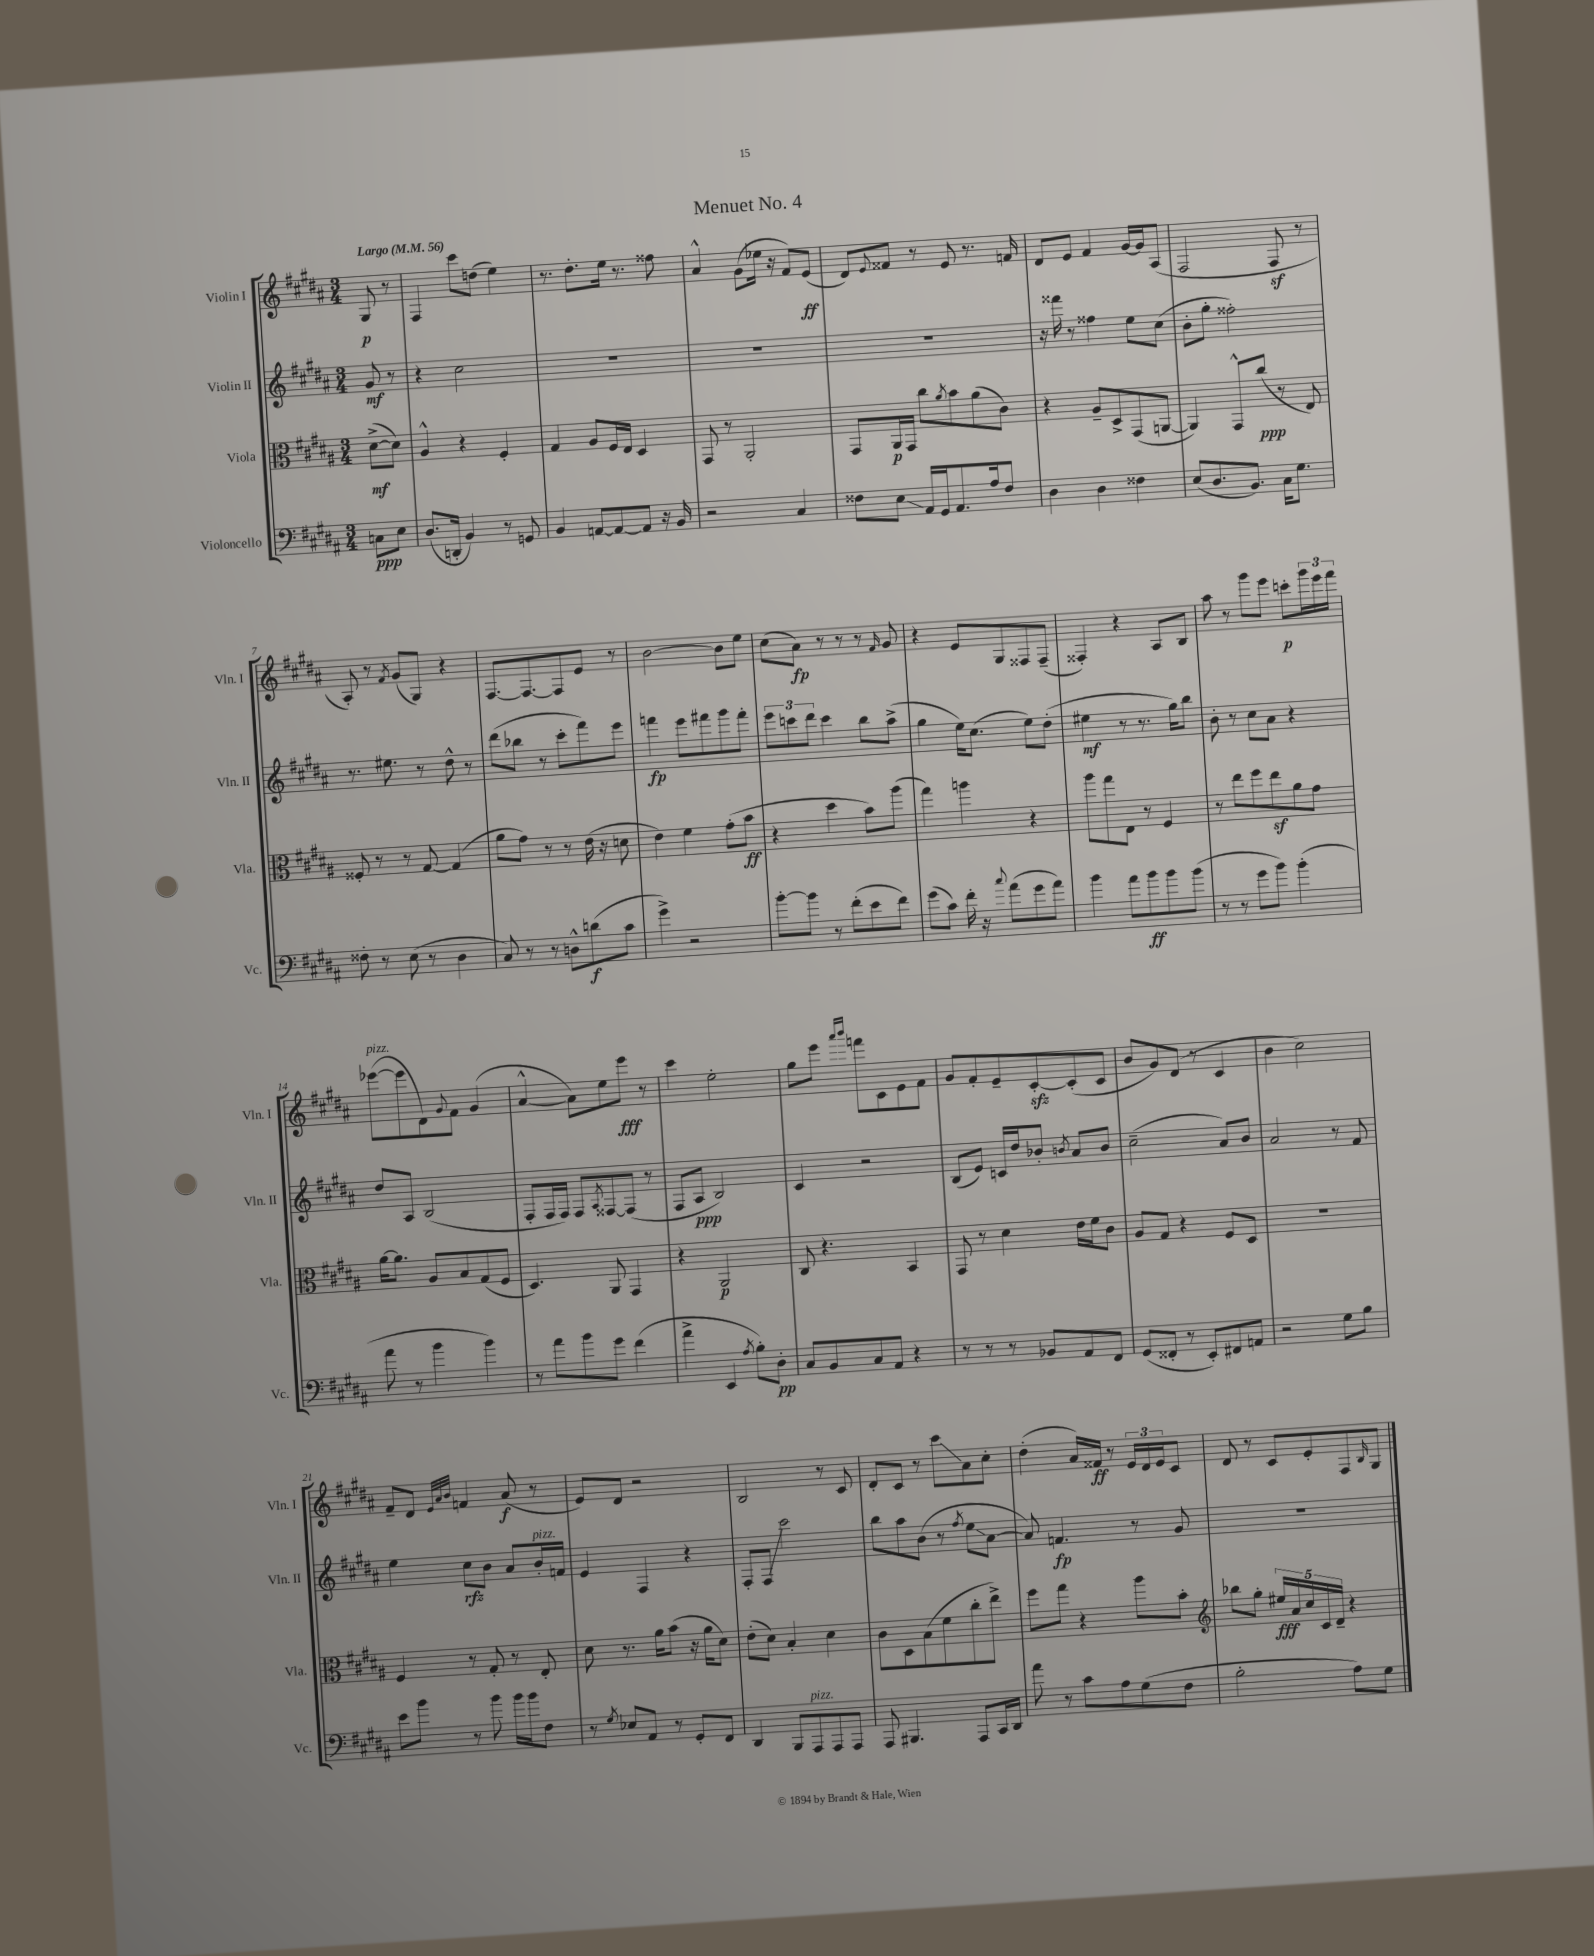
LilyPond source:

\header { title = "Menuet No. 4" }
<<
\new StaffGroup <<
\new Staff = "s0" \with { instrumentName = "Violin I" shortInstrumentName = "Vln. I" } {
    \clef treble \key b \major \numericTimeSignature \time 3/4 \partial 4 \tempo "Largo" 4 = 56
    gis8\p r8 |
    fis4 cis'''8 d''8( e''4) |
    r8. dis''8.-. e''16 r8. fisis''8 |
    ais'4-^ gis'8( ees''16 r16 fis'8) e'8\ff( |
    dis'8) \appoggiatura { e'8 } fisis'8 r8 e'8 r8. f'16 |
    dis'8 e'8 fis'4 gis'16~ gis'16 ais8( |
    fis2 fis8\sf r8 |
    ais8-.) r8 \acciaccatura { fis'8 } gis'8( gis8) r4 |
    fis8.~ fis8.~ fis8 e'8 r8 |
    b'2~ b'8 e''8 |
    cis''8( ais'8\fp) r8 r8 r8 \grace { fis'16 } gis'8 |
    r4 e'8 gis8 fisis8 fisis8--( |
    fisis4-.) r4 ais8 b8 |
    ais''8 r8 gis'''8 e'''8 c'''8-.\p \tuplet 3/2 { gis'''16 e'''16 fis'''16 } |
    ees'''8~^\markup { \italic "pizz." }( ees'''8 dis'8) \appoggiatura { gis'8 } fis'8 gis'4( |
    ais'4~-^ ais'8) e''8 e'''8\fff r8 |
    cis'''4 e''2-. |
    gis''8 e'''8 \grace { ais'''16 b'''16 } f'''8 cis'8 e'8 fis'8 |
    gis'8 fis'8-. e'8-- cis'8~-.\sfz cis'8-.( cis'8 |
    b'8 gis'8) dis'8( r8 cis'4 |
    b'4 cis''2) |
    fis'8-- dis'8 \grace { e'32 ais'32 b'32 } f'4 ais'8\f( r8 |
    e'8) dis'8 r2 |
    b2 r8 cis'8 |
    dis'8-. cis'8 r8 cis'''8\glissando ais'8 cis''8-. |
    dis''4-.( ais'16) fisis'16\ff r8 \tuplet 3/2 { e'16 dis'16 e'16 } cis'8 |
    dis'8 r8 cis'8 e'8-. fis8 \grace { b16 } gis8 \bar "|." |
}
\new Staff = "s1" \with { instrumentName = "Violin II" shortInstrumentName = "Vln. II" } {
    \clef treble \key b \major \numericTimeSignature \time 3/4 \partial 4
    gis'8\mf r8 |
    r4 cis''2 |
    R2. |
    R2. |
    R2. |
    r16 fisis'''16 r8 fisis''4 e''8 cis''8( |
    b'8-. gis''8-. fisis''2-.) |
    r8. eis''8. r8 dis''8-^ r8 |
    dis'''8( bes''8 r8 cis'''8-. fis'''8) e'''8 |
    f'''4\fp e'''8 fis'''8 gis'''8 fis'''8-. |
    \tuplet 3/2 { e'''8 c'''8 dis'''8 } c'''4 b''8 ais''8->( |
    gis''4 e''16) cis''8.( e''8) dis''8-.( |
    eis''4\mf r8 r8. gis''16) b''8 |
    b'8-. r8 cis''8 ais'8 r4 |
    dis''8 ais8 b2( |
    fis8-. fis16 fis16) fis8 \acciaccatura { ais8 } fisis8~ fisis8( r8 |
    fis8 ais8\ppp b2) |
    cis'4 r2 |
    b8( e'8) c'16 dis''16 bes'8-. \acciaccatura { b'8 } ais'8 b'8 |
    cis''2--( ais'8) b'8 |
    ais'2 r8 fis'8 |
    e''4 cis''8\rfz b'8 ais'8 b'16-.^\markup { \italic "pizz." } f'16 |
    e'4 fis4 r4 |
    fis8-. fis8\glissando cis'''2 |
    b''8 ais''8 b'8( r8 \acciaccatura { fis''8 } e''8\glissando ais'8~ |
    ais'8) f'4.\fp r8 gis'8 |
    R2. \bar "|." |
}
\new Staff = "s2" \with { instrumentName = "Viola" shortInstrumentName = "Vla." } {
    \clef alto \key b \major \numericTimeSignature \time 3/4 \partial 4
    dis'8~->\mf( dis'8) |
    ais4-^ r4 fis4-. |
    gis4 ais8 fis16 e16 dis4 |
    gis,8 r8 ais,2-. |
    gis,8 ais,16\p gis,16 cis''8 \acciaccatura { ais'8 } b'8 ais'8( cis'8) |
    r4 ais8-- dis8-> gis,8( a,8~ |
    a,4) gis,8-^ cis''8\ppp( r8 e8) |
    fisis8-. r8 r8 gis8~ gis4( |
    ais'8 gis'8) r8 r8 e'16( r16 d'8 |
    e'4) fis'4 gis'8-.( b'8\ff |
    r4 dis''4 b'8) ais''8( |
    gis''4) a''4 r4 |
    ais''8 gis''8 e8 r8 fis4 |
    r8 e''8 fis''8 e''8\sf ais'8 gis'8 |
    ais'16~ ais'8. ais8 b8 gis8( fis8 |
    dis4.) ais,8 gis,4 |
    r4 ais,2\p |
    cis8 r4. b,4 |
    gis,8 r8 dis'4 e'16 fis'16 cis'8 |
    ais8 gis8 r4 fis8 dis8 |
    R2. |
    fis4 r8 gis8-. r8 e8-. |
    dis'8 r8. ais'16 b'8( r16 ais'16 dis'8) |
    e'8-.( dis'8) b4-. dis'4 |
    cis'8 dis8 b8( fis'8 cis''8-. e''8->) |
    fis''8 gis''8 r4 ais''8 b'8-. |
    \clef treble bes''8 gis''8-. \tuplet 5/4 { eis''16\fff ais'16 cis''16 cis'16 dis'16-- } r4 \bar "|." |
}
\new Staff = "s3" \with { instrumentName = "Violoncello" shortInstrumentName = "Vc." } {
    \clef bass \key b \major \numericTimeSignature \time 3/4 \partial 4
    c8\ppp e8 |
    dis8.( d,16-. b,4) r8 g,8 |
    b,4 a,8~ a,8~ a,8 r16 b,16 |
    r2 cis4 |
    fisis8 e8\glissando ais,16 gis,16 ais,8. ais16 fisis8 |
    dis4 dis4 fisis4 |
    e8( dis8. b,8.) cis16 gis8. |
    fisis8-. r8 e8( r8 dis4 |
    cis8) r8 r8 d8-^ d'8\f( cis'8 |
    gis'4->) r2 |
    b'8~-. b'8 r8 fis'8-.( e'8 fis'8) |
    gis'8( cis'8) fis'16-. r16 \appoggiatura { cis''8 } ais'8( gis'8 ais'8) |
    b'4 ais'8 b'8\ff b'8 b'8( |
    r8 r8 gis'8 b'8) b'4-.( |
    ais'8 r8 b'4 b'4) |
    r8 ais'8 b'8 gis'8 fis'4( |
    ais'4-> e,4 \acciaccatura { ais8 } b8-.) dis8-.\pp |
    cis8 b,8 cis8 ais,8 r4 |
    r8 r8 r8 bes,8 ais,8 fis,8 |
    gis,8( fisis,8-. r8 e,8-.) fis,8 a,8 |
    r2 gis8 b8 |
    e'8 b'8 r8 b'8 b'16 b'16 fis8 |
    r8 \acciaccatura { gis8 } ees8 ais,8 r8 gis,8-. fis,8 |
    dis,4 b,,8 ais,,8^\markup { \italic "pizz." } ais,,8 ais,,8 |
    ais,,8 bis,,4. ais,,8 cis,16 dis,16 |
    ais'8 r8 cis'8 ais8 gis8( fis8 |
    b2-. ais8) gis8 \bar "|." |
}
>>
>>
